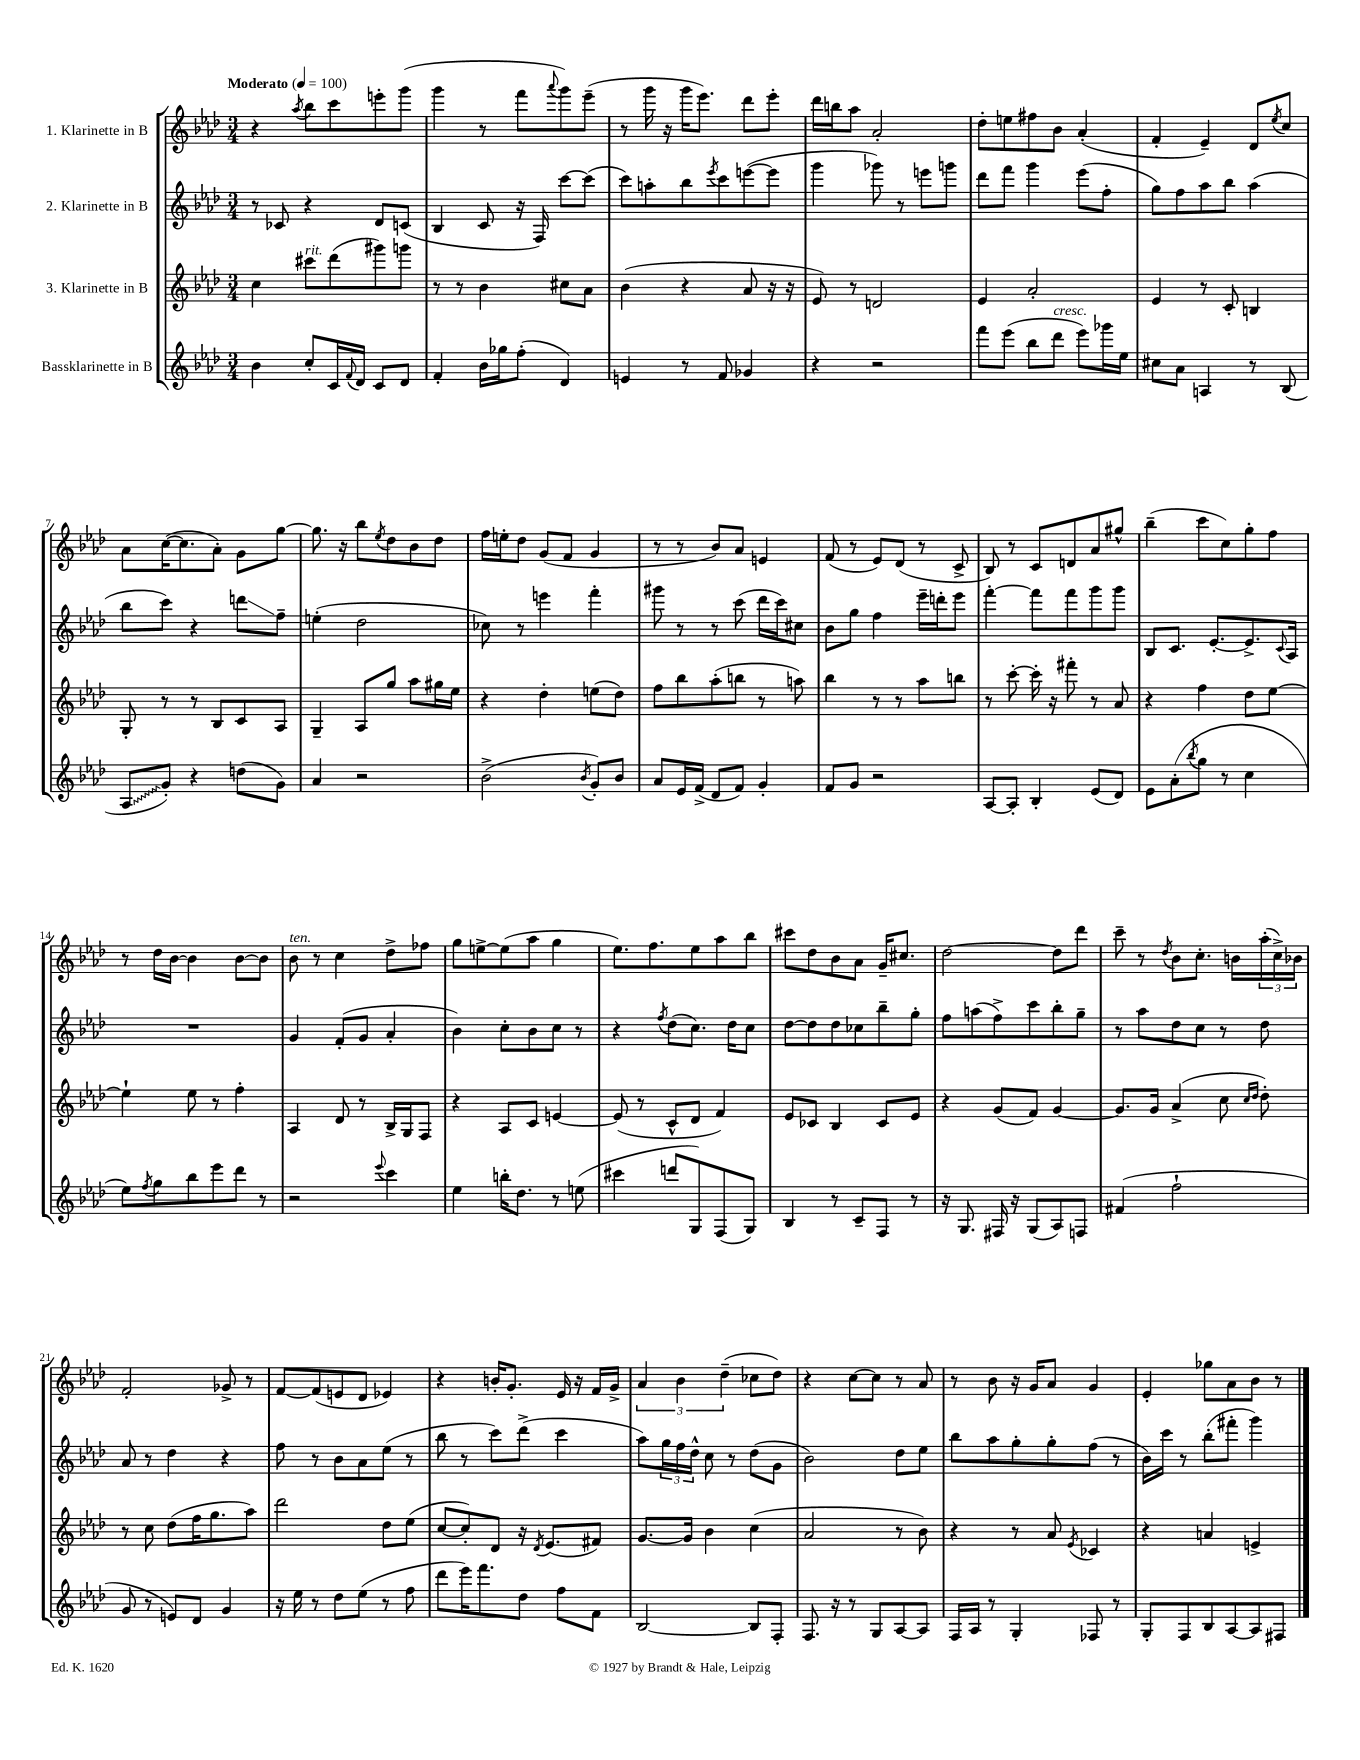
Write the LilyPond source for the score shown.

<<
\new StaffGroup <<
\new Staff = "s0" \with { instrumentName = "1. Klarinette in B" } {
    \clef treble \key aes \major \numericTimeSignature \time 3/4 \tempo "Moderato" 4 = 100
    r4 \acciaccatura { aes''8 } bes''8 c'''8 e'''8-. g'''8( |
    g'''4 r8 f'''8 \appoggiatura { aes'''8 } g'''8) ees'''8--( |
    r8 g'''16 r16 g'''16 ees'''8.) des'''8 ees'''8-. |
    des'''16 b''16 aes''8 aes'2-. |
    des''8-. e''8 fis''8 bes'8 aes'4-.( |
    f'4-. ees'4--) des'8 \acciaccatura { ees''8 } c''8 |
    aes'8 c''16~( c''8. aes'8-.) g'8 g''8~ |
    g''8. r16 bes''8 \acciaccatura { ees''8 } des''8 bes'8 des''8 |
    f''16 e''16-. des''8 g'8( f'8 g'4 |
    r8 r8 bes'8) aes'8 e'4 |
    f'8( r8 ees'8) des'8( r8 c'8-> |
    bes8) r8 c'8 d'8 aes'8 gis''8-^ |
    bes''4--( c'''8 c''8) g''8-. f''8 |
    r8 des''16 bes'16~ bes'4 bes'8~ bes'8 |
    bes'8^\markup { \italic "ten." } r8 c''4 des''8-> fes''8 |
    g''8 e''8~-> e''8( aes''8 g''4 |
    ees''8.) f''8. ees''8 aes''8 bes''8 |
    cis'''8 des''8 bes'8 aes'8 g'16-- cis''8. |
    des''2~ des''8 des'''8 |
    c'''8-- r8 \acciaccatura { des''8 } bes'8 c''8.-. b'16 \tuplet 3/2 { aes''16-.( c''16->) bes'16 } |
    f'2-. ges'8-> r8 |
    f'8~ f'8( e'8 des'8 ees'4) |
    r4 b'16-. g'8.-. ees'16 r16 f'16 g'16-> |
    \tuplet 3/2 { aes'4 bes'4 des''4--( } ces''8 des''8) |
    r4 c''8~ c''8 r8 aes'8 |
    r8 bes'8 r16 g'16 aes'8 g'4 |
    ees'4-. ges''8 aes'8 bes'8 r8 \bar "|." |
}
\new Staff = "s1" \with { instrumentName = "2. Klarinette in B" } {
    \clef treble \key aes \major \numericTimeSignature \time 3/4
    r8 ces'8 r4 des'8 c'8( |
    bes4 c'8 r16 f16) c'''8~ c'''8( |
    c'''8) a''8-. bes''8 \acciaccatura { ees'''8 } c'''8 e'''8~( e'''8 |
    g'''4 ges'''8) r8 e'''8 g'''8 |
    des'''8 f'''8 g'''4 ees'''8( f''8-. |
    g''8) f''8 aes''8 bes''8 aes''4( |
    bes''8 c'''8) r4 d'''8\glissando f''8-- |
    e''4-.( des''2 |
    ces''8) r8 e'''4 f'''4-. |
    gis'''8 r8 r8 c'''8( des'''16 c'''16) cis''8 |
    bes'8 g''8 f''4 ees'''16-- d'''16-. ees'''8 |
    f'''4~-. f'''8 f'''8 g'''8 g'''8 |
    bes8 c'8. ees'8.~-. ees'8.-> \appoggiatura { c'8 } aes16 |
    R2. |
    g'4 f'8-.( g'8 aes'4-. |
    bes'4) c''8-. bes'8 c''8 r8 |
    r4 \acciaccatura { f''8 } des''8( c''8.) des''16 c''8 |
    des''8~ des''8 des''8 ces''8 bes''8-- g''8-. |
    f''8 a''8( f''8->) c'''8 bes''8-. g''8-- |
    r8 aes''8 des''8 c''8 r8 des''8 |
    aes'8 r8 des''4 r4 |
    f''8 r8 bes'8 aes'8 ees''8( r8 |
    bes''8 r8 c'''8) des'''8->( c'''4 |
    aes''8) \tuplet 3/2 { g''16 f''16 des''16-^ } c''8 r8 des''8( g'8 |
    bes'2) des''8 ees''8 |
    bes''8 aes''8 g''8-. g''8-. f''8( r8 |
    bes'16) c'''16 r8 bes''8-.( fis'''8-. g'''4) \bar "|." |
}
\new Staff = "s2" \with { instrumentName = "3. Klarinette in B" } {
    \clef treble \key aes \major \numericTimeSignature \time 3/4
    c''4 cis'''8^\markup { \italic "rit." } des'''8( gis'''8) g'''8 |
    r8 r8 bes'4 cis''8 aes'8 |
    bes'4( r4 aes'8 r16 r16 |
    ees'8) r8 d'2 |
    ees'4 aes'2-. |
    ees'4 r8 c'8-. b4 |
    g8-. r8 r8 bes8 c'8 aes8 |
    g4-- aes8 g''8 aes''8 gis''16 ees''16 |
    r4 des''4-. e''8( des''8) |
    f''8 bes''8 aes''8-.( b''8 r8 a''8) |
    bes''4 r8 r8 aes''8 b''8 |
    r8 c'''8~-. c'''16-. r16 fis'''8-. r8 aes'8 |
    r4 f''4 des''8 ees''8~ |
    ees''4-! ees''8 r8 f''4-. |
    aes4 des'8 r8 bes16-> g16 f8 |
    r4 aes8 c'8 e'4~ |
    e'8( r8 c'8-^ des'8 f'4) |
    ees'8 ces'8 bes4 ces'8 ees'8 |
    r4 g'8( f'8) g'4~ |
    g'8. g'16 aes'4->( c''8 \grace { c''16 des''16 } des''8-.) |
    r8 c''8 des''8( f''16 g''8. aes''8) |
    des'''2 des''8 ees''8( |
    c''8~ c''8-.) des'8 r16 \acciaccatura { des'8 } ees'8.( fis'8) |
    g'8.~ g'16 bes'4 c''4( |
    aes'2 r8 bes'8) |
    r4 r8 aes'8 \acciaccatura { ees'8 } ces'4 |
    r4 a'4 e'4-> \bar "|." |
}
\new Staff = "s3" \with { instrumentName = "Bassklarinette in B" } {
    \clef treble \key aes \major \numericTimeSignature \time 3/4
    bes'4 c''8-. c'16 \appoggiatura { f'8 } des'16 c'8 des'8 |
    f'4-. bes'16 ges''16 f''8-.( des'4) |
    e'4 r8 f'8 ges'4 |
    r4 r2 |
    f'''8 ees'''8( bes''8 des'''8^\markup { \italic "cresc." } ees'''8) ges'''16 ees''16 |
    cis''8 aes'8 a4 r8 bes8( |
    \once \override Glissando.style = #'zigzag aes8\glissando g'8-.) r4 d''8( g'8) |
    aes'4 r2 |
    bes'2->( \acciaccatura { bes'8 } g'8-.) bes'8 |
    aes'8 ees'16 f'16->( des'8 f'8) g'4-. |
    f'8 g'8 r2 |
    aes8~ aes8-. bes4-. ees'8( des'8) |
    ees'8 aes'8-.( \acciaccatura { bes''8 } g''8 r8 c''4 |
    ees''8) \acciaccatura { f''8 } g''8 bes''8 ees'''8 des'''8 r8 |
    r2 \appoggiatura { ees'''8 } c'''4 |
    ees''4 b''16-. des''8. r8 e''8( |
    cis'''4 d'''8 g8) f8( g8) |
    bes4 r8 c'8-- f8 r8 |
    r16 g8. fis16 r16 g8( aes8) f8 |
    fis'4( f''2-! |
    g'8 r8 e'8) des'8 g'4 |
    r16 ees''16 r8 des''8 ees''8( r8 f''8 |
    des'''8 ees'''16) f'''8. des''8 f''8 f'8 |
    bes2~ bes8 f8-. |
    f8. r16 r8 g8 aes8~ aes8 |
    f16 aes16 r8 g4-. fes8 r8 |
    g8-. f8 bes8 aes8~ aes8 fis8 \bar "|." |
}
>>
>>
